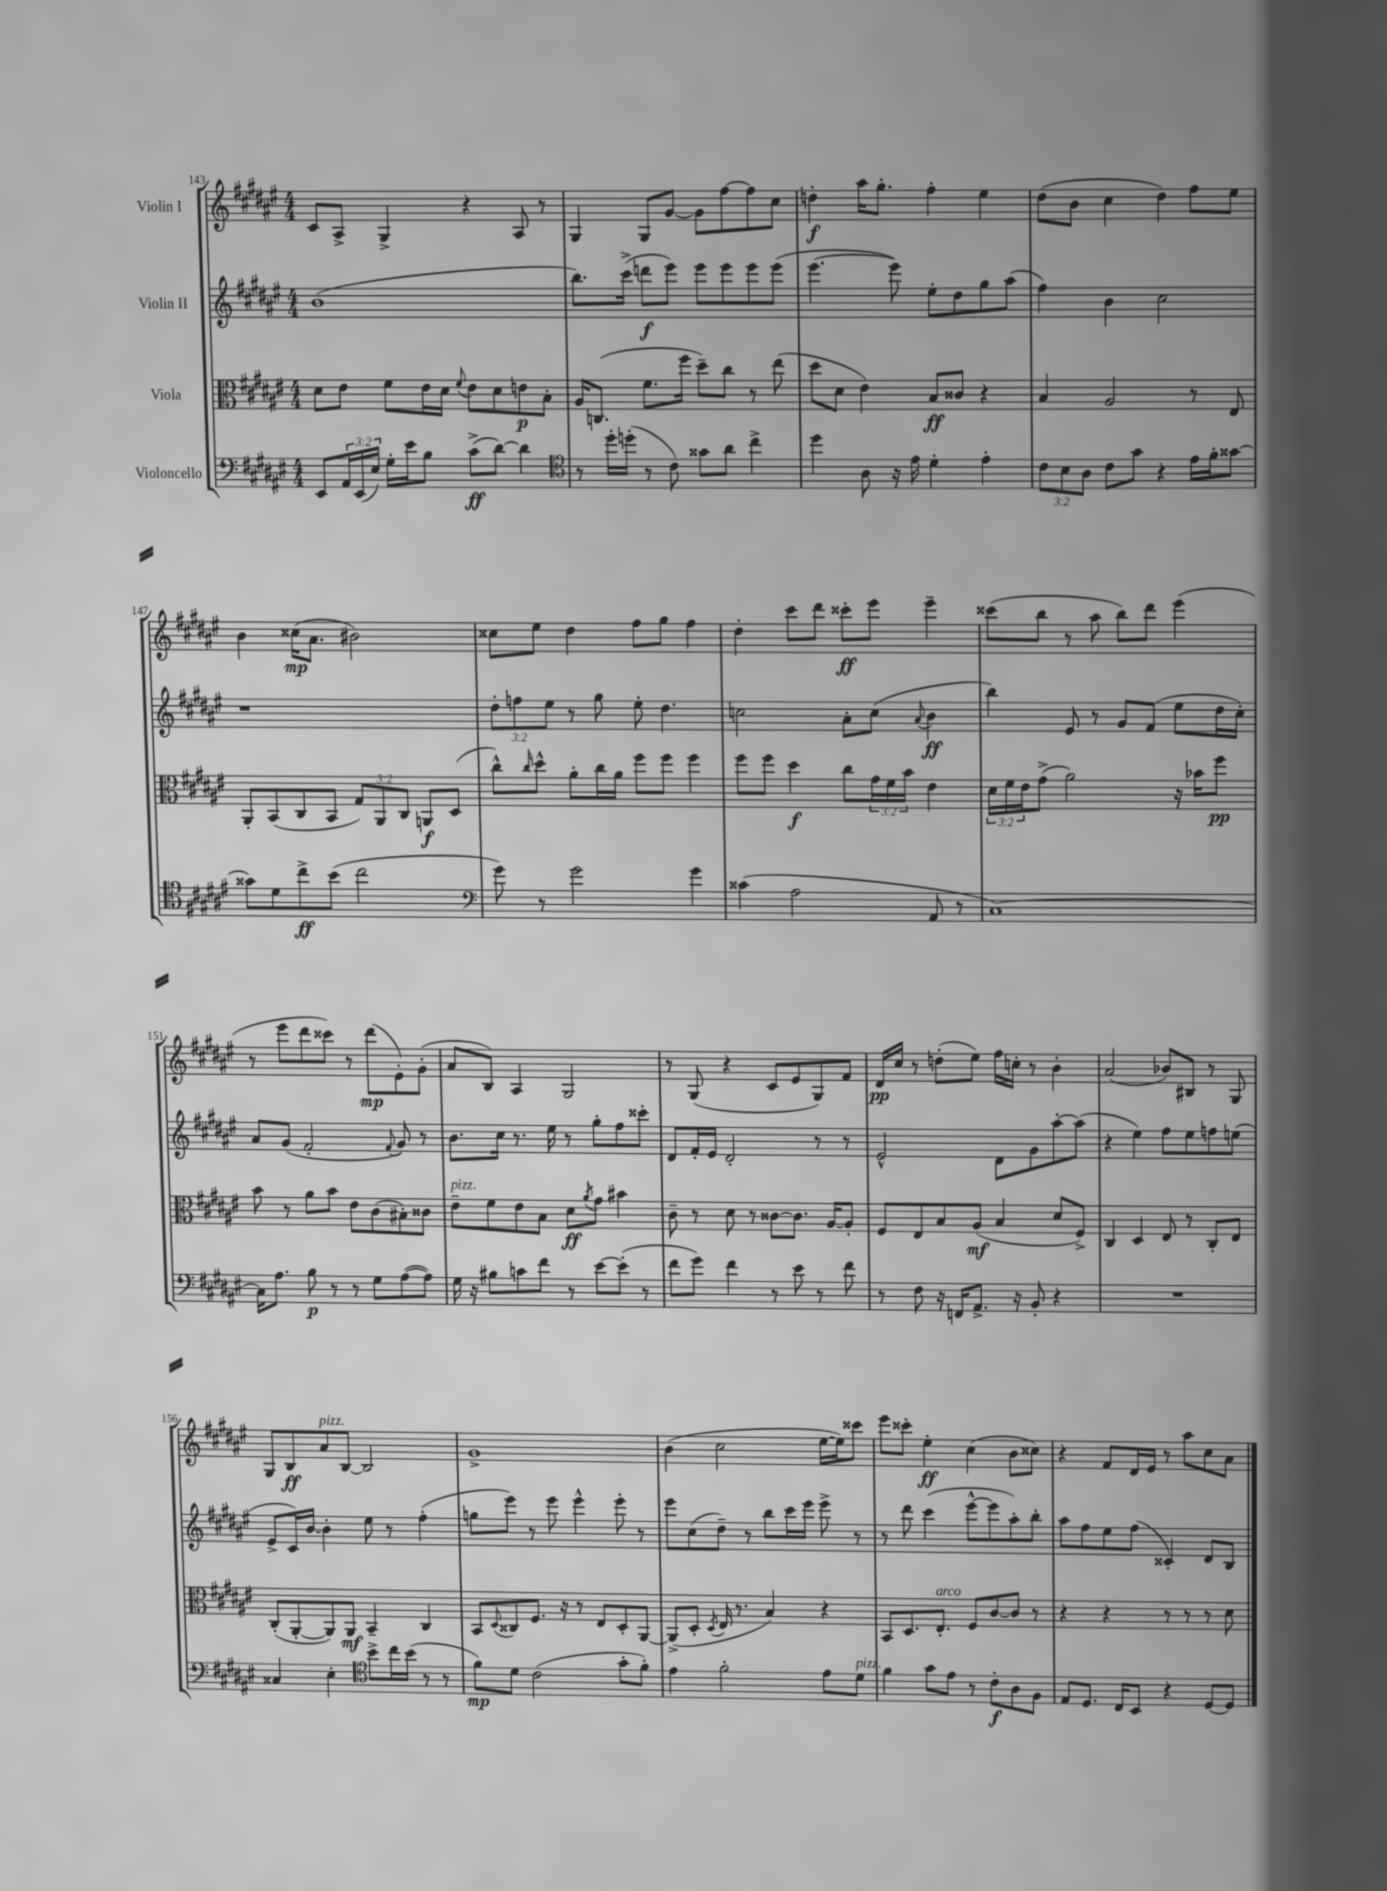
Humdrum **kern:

**kern	**kern	**kern	**kern
*staff4	*staff3	*staff2	*staff1
*clefF4	*clefC3	*clefG2	*clefG2
*k[f#c#g#d#a#e#]	*k[f#c#g#d#a#e#]	*k[f#c#g#d#a#e#]	*k[f#c#g#d#a#e#]
*M4/4	*M4/4	*M4/4	*M4/4
8EE#	8d#	(1b	8c#
24AA#	8e#	.	8A#^
(24EE#	.	.	.
24E#)	.	.	.
16G#'	8f#	.	4G#^
16e#	.	.	.
8B	16e#	.	.
.	16d#	.	.
.	8qqf#	.	.
(8c#^	8e#	.	4r
[8d#)	8d#	.	.
4d#]	8e	.	8A#
.	8B'	.	8r
=	=	=	=
*clefC4	*	*	*
8r	16A#	8.bb)	4G#
.	(8.C	.	.
16dd#'	.	.	.
(16dd'	.	(16ccc#^	.
8r	8.f#	8ddd	8G#
8c#)	.	8eee#)	[8g#
.	16ff#	.	.
8g##	8dd#~)	8eee#	8g#]
8a#	8cc#	8eee#	[8ff#
4cc#^	8r	8eee#	8ff#]
.	(8ee#	(8eee#	8cc#
=	=	=	=
4dd#	8dd#	[4.eee#	4dd'
.	8d#	.	.
8A#	4e#)	.	16aa#
.	.	.	8.gg#'
16r	.	8eee#])	.
16e#	.	.	.
4d#'	8B	8ee#'	4ff#'
.	8c##	8dd#	.
4e#'	4r	8gg#	4ee#
.	.	(8aa#	.
=	=	=	=
12c#	4B	4ff#)	(8dd#
12B	.	.	.
.	.	.	8b
12A#	.	.	.
8c#	2A#	4b	4cc#
8g#	.	.	.
4r	.	2cc#	4dd#)
16e#	8r	.	8ff#
16f#'	.	.	.
[8g##	8E#	.	8ee#
=	=	=	=
8g##]	8AA#'	1r	4b
8d#	(8BB	.	.
8cc#^	8C#	.	(16cc##
.	.	.	8.a#
(8b	8BB	.	.
2cc#	12G#)	.	2b#)
.	12AA#	.	.
.	12C#	.	.
.	8AA	.	.
.	(8D#	.	.
=	=	=	=
*clefF4	*	*	*
8g#)	8cc#^^)	12dd#'	8cc##
.	.	12ff	.
.	16qqcc#	.	.
8r	8dd#^^	.	8ee#
.	.	12ee#	.
2g#	8a#'	8r	4dd#
.	16cc#	8gg#	.
.	16a#	.	.
.	8ff#	8ee#'	8ff#
.	8ff#	4.dd#	8gg#
4g#	4ff#	.	4ff#
=	=	=	=
(4c##	8ff#	2cc	4dd#'
.	8ff#	.	.
2A#	4dd#	.	8ccc#
.	.	.	8ddd#
.	8cc#	8a#'	8ccc##'
.	24g#	(8cc	8eee#
.	24f#	.	.
.	24b	.	.
.	.	8qqa#	.
8AA#	4e#	4b	4eee#~
8r	.	.	.
=	=	=	=
[1C#)	24d#	4bb)	(8ccc##
.	24f#	.	.
.	24e#	.	.
.	(8g#^	.	8bb
.	2a#)	8e#	8r
.	.	8r	8aa#
.	.	8g#	8bb)
.	.	(8f#	8ddd#
.	16r	8ee#	(4eee#
.	16b-	.	.
.	8ff#	16dd#	.
.	.	16cc#')	.
=	=	=	=
16C#]	8b	8a#	8r
8.A#	.	.	.
.	8r	(8g#	8eee#
8B	8a#	2f#'	8ddd#
8r	8b	.	8ccc##)
8r	8e#	.	8r
8G#	(8c#	.	(8ddd#
.	.	8qqf#	.
([8A#	8B#')	8g#)	8e#')
8A#])	8c##	8r	(8g#'
=	=	=	=
16G#	8e#~	8.b	8a#
16r	.	.	.
8B#	8f#	.	8B)
.	.	16cc#	.
8c	8e#	8.r	4A#
8f#	8B	.	.
.	.	16ee#	.
8r	8d#	8r	2G#
.	8qa#	.	.
[8e#	8g#	8gg#'	.
(8e#']	4b#	8ff#	.
8r	.	8ccc##'	.
=	=	=	=
8f#	8c#~	8d#	8r
8g#)	8r	16f#'	(8G#
.	.	16e#	.
4f#	8d#	2d#'	4r
.	8r	.	.
8r	[8c##	.	8c#
8e#	8.c##]	.	8e#
8r	.	8r	8G#)
.	[16A#	.	.
8f#	8A#']	8r	8f#
=	=	=	=
8r	8F#	2e#^^	16d#
.	.	.	16cc#
8F#	8E#	.	8r
16r	8B	.	(8dd'
16FF	.	.	.
8.AA#^	(8A#	.	8ee#)
.	4B	8d#	16ff#
16r	.	.	16cc'
8BB'	.	8g#	8r
4r	8d#	[8aa#'	4b'
.	8F#^)	(8aa#]	.
=	=	=	=
1r	4C#	4r	(2a#
.	4D#	4ee#)	.
.	8E#	8ff#	8b-)
.	8r	8ee#	8B#
.	8C#'	8ff	8r
.	8E#	(8ee	8G#
=	=	=	=
4C##	(8C#'	8e#^	8G#
.	[8AA#'	16c#)	8B
.	.	[16b	.
4E#'	8AA#])	4b']	8a#
.	8AA#	.	[8B
*clefC4	*	*	*
8b^	4BB~	8ee#	2B]
16cc#	.	8r	.
(16b	.	.	.
8r	4C#	(4ff#'	.
8r	.	.	.
=	=	=	=
8f#)	8BB	8gg	1g#^
.	8qqD#	.	.
8d#	8C##	8eee#)	.
(2c#	8.F#	8r	.
.	.	8eee#	.
.	16r	.	.
.	8r	4eee#^^	.
.	8E#	.	.
8g#'	8D#'	8eee#'	.
8f#')	[8AA#	8r	.
=	=	=	=
4e#	(8AA#^]	8eee#	(4b
.	8D#'	(8cc#	.
.	8qD#	.	.
2f#'	16E#	8dd#~)	2cc#
.	8.r	.	.
.	.	8r	.
.	4B)	8bb	.
.	.	16ccc#	.
.	.	16eee#	.
8e#	4r	8eee#^	[16ee#
.	.	.	16ee#])
8d#	.	8r	8ccc##
=	=	=	=
4f#	8BB	8r	8eee#
.	8.D#	8ddd#	8ccc##'
8g#	.	(4ccc#	4ee#'
.	8.E#'	.	.
8e#	.	.	.
8r	8F#	[8eee#^^	(4cc#
8c#'	[8c#	8eee#]	.
8A#	8c#]	8aa#')	8b
8F#	8r	8bb'	8cc##)
=	=	=	=
8E#	4r	8aa#	4r
8.D#	.	8ff#	.
.	4r	8ee#	8f#
16C#	.	.	.
8BB	.	(8ff#	16d#
.	.	.	16e#
4r	8r	4c##')	8r
.	8r	.	8aa#
[8D#	8r	8d#	8cc#
8D#]	8d#	8B	8a#
==	==	==	==
*-	*-	*-	*-
